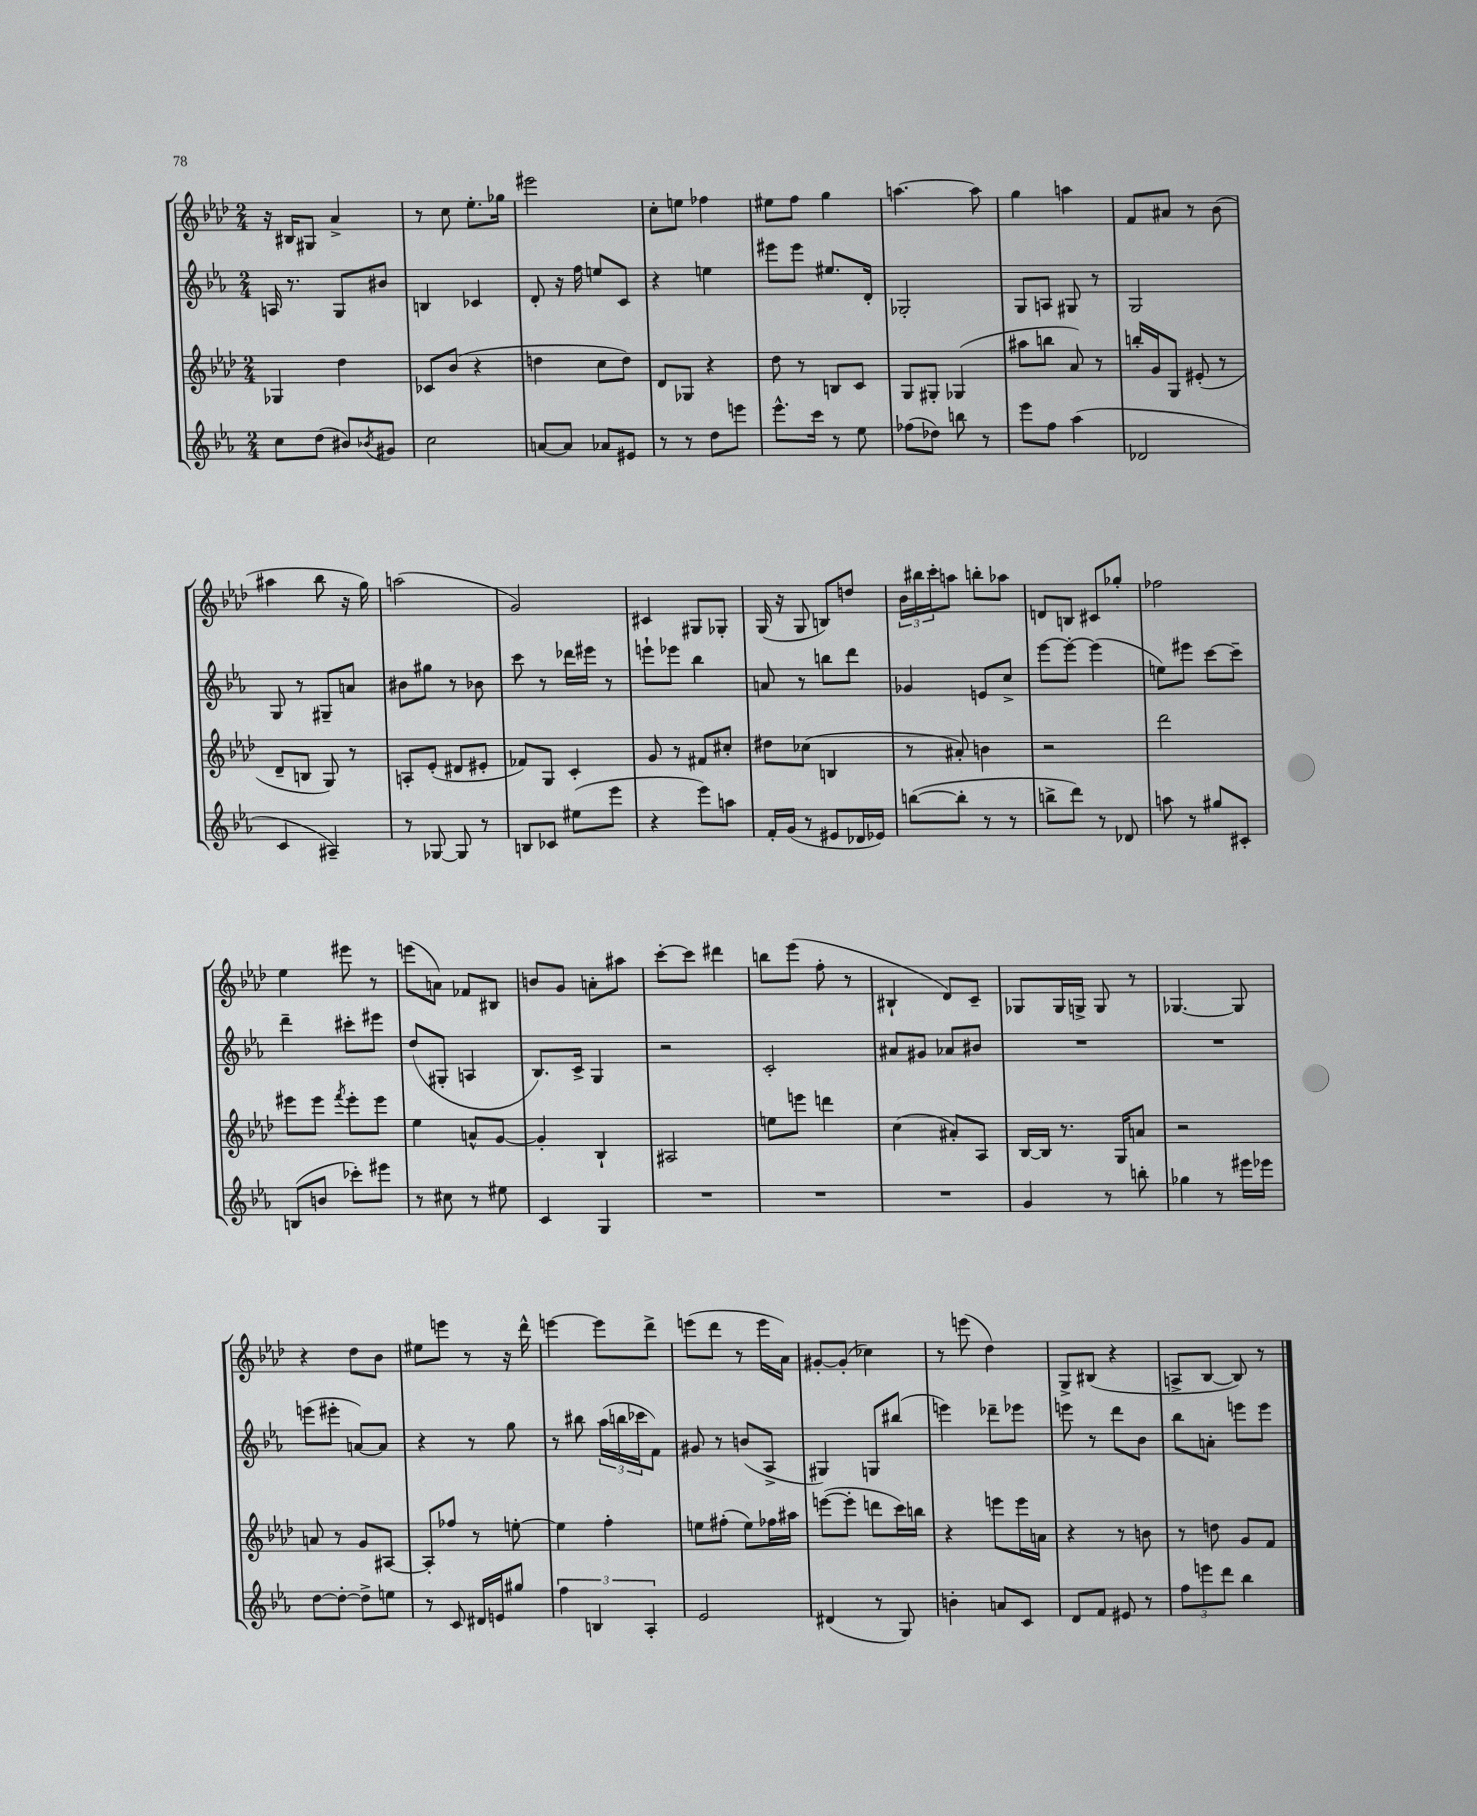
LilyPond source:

<<
\new StaffGroup <<
\new Staff = "s0" {
    \clef treble \key aes \major \numericTimeSignature \time 2/4
    r16 bis16 gis8 aes'4-> |
    r8 c''8 ees''8.-. ges''16 |
    eis'''2 |
    c''8-. e''8 fes''4 |
    eis''8 f''8 g''4 |
    a''4.~ a''8 |
    g''4 a''4 |
    f'8 ais'8 r8 bes'8( |
    ais''4 bes''8 r16 g''16) |
    a''2( |
    g'2) |
    cis'4 gis8 ges8-. |
    g16( r16 g8 b8) d''8 |
    \tuplet 3/2 { bes'16 bis''16 c'''16-. } a''8 b''8-. aes''8 |
    d'8 b8 cis'8 ges''8-. |
    fes''2 |
    ees''4 eis'''8 r8 |
    e'''8( a'8) fes'8 bis8 |
    b'8 g'8 a'8-. ais''8 |
    c'''8~-. c'''8 dis'''4 |
    b''8 ees'''8( f''8-. r8 |
    bis4-! des'8) c'8-- |
    ges8 ges16 g16-> g8 r8 |
    ges4.~ ges8 |
    r4 des''8 bes'8 |
    eis''8 e'''8 r8 r16 des'''16-^ |
    e'''4~ e'''8 des'''8-> |
    e'''8( des'''8 r8 e'''16 aes'16) |
    gis'8~-. gis'8-.( ces''4) |
    r8 e'''8( des''4) |
    g8-> bis8( r4 |
    a8-> bes8~ bes8) r8 \bar "|." |
}
\new Staff = "s1" {
    \clef treble \key ees \major \numericTimeSignature \time 2/4
    a16 r8. g8 bis'8 |
    b4 ces'4 |
    d'8-. r16 f''16 e''8 c'8 |
    r4 e''4 |
    eis'''8 eis'''8 eis''8. d'16-. |
    ges2-. |
    g8 a8 gis8 r8 |
    g2 |
    g8 r8 gis8-- a'8 |
    bis'8 gis''8 r8 bes'8 |
    c'''8 r8 des'''16 eis'''16 r8 |
    e'''8-! ees'''8 bes''4 |
    a'8 r8 b''8 d'''8 |
    ges'4 e'8 c''8-> |
    ees'''8~ ees'''8~-. ees'''4( |
    e''8) eis'''8 c'''8~ c'''8-- |
    d'''4-- cis'''8-. eis'''8 |
    d''8( gis8-. a4 |
    bes8.) c'16-> g4 |
    r2 |
    c'2-. |
    ais'8 gis'8 aes'8 bis'8 |
    R2 |
    R2 |
    e'''8( eis'''8-. a'8~) a'8 |
    r4 r8 g''8 |
    r8 bis''8 \tuplet 3/2 { aes''16( b''16 ces'''16 } f'8) |
    gis'8 r8 b'8( aes8-> |
    gis4) g8 bis''8( |
    e'''4) des'''8-- ees'''8 |
    e'''8 r8 d'''8 bes'8 |
    bes''8 a'8-. e'''8 e'''8 \bar "|." |
}
\new Staff = "s2" {
    \clef treble \key aes \major \numericTimeSignature \time 2/4
    ges4 des''4 |
    ces'8 bes'8( r4 |
    d''4 c''8 d''8) |
    des'8 ges8 r4 |
    des''8 r8 b8 c'8 |
    g8 gis8-. ges4( |
    ais''8 b''8 aes'8) r8 |
    b''16-. g'16 g8 eis'8-.( r8 |
    des'8-- b8 g8) r8 |
    a8-. ees'8-.( dis'8 eis'8-. |
    fes'8) g8 c'4-. |
    g'8 r8 fis'8 cis''8-. |
    dis''8 ces''8( b4 |
    r8 ais'8-.) b'4 |
    r2 |
    des'''2 |
    eis'''8 eis'''8 \acciaccatura { f'''8 } eis'''8-. eis'''8 |
    ees''4 a'8-^ g'8~ |
    g'4-. bes4-! |
    ais2 |
    e''8 e'''8 d'''4 |
    c''4( ais'8-.) aes8 |
    bes16~ bes16 r8. g16 a'8 |
    r2 |
    a'8 r8 g'8 ais8~ |
    ais8-. fes''8 r8 e''8~-. |
    e''4 f''4-. |
    e''8 fis''8-.( e''8) fes''16 ais''16 |
    e'''8~( e'''8-. d'''8 c'''16) b''16 |
    r4 e'''8 e'''16 a'16 |
    r4 r8 b'8 |
    r8 d''8 g'8 f'8 \bar "|." |
}
\new Staff = "s3" {
    \clef treble \key ees \major \numericTimeSignature \time 2/4
    c''8 d''8( bis'8) \acciaccatura { bes'8 } gis'8 |
    c''2 |
    a'8~ a'8 aes'8 eis'8 |
    r8 r8 d''8 e'''8 |
    ees'''8.-^ c'''16 r8 ees''8 |
    fes''8( des''8) b''8 r8 |
    ees'''8 f''8 aes''4( |
    des'2 |
    c'4 ais4--) |
    r8 ges8~ ges8 r8 |
    b8 ces'8 eis''8( ees'''8 |
    r4 ees'''8) a''8 |
    f'16-. g'16( r8 eis'8 des'16 ees'16) |
    b''8~( b''8-. r8 r8 |
    b''8-> d'''8) r8 des'8 |
    a''8 r8 gis''8 cis'8-. |
    b8( b'8 ces'''8-.) eis'''8 |
    r8 cis''8 r8 eis''8 |
    c'4 g4 |
    R2 |
    R2 |
    R2 |
    g'4 r8 b''8-. |
    ges''4 r8 eis'''16 ees'''16 |
    d''8~ d''8~-. d''8-> e''8 |
    r8 c'8 dis'16 e'16 gis''8 |
    \tuplet 3/2 { f''4 b4 aes4-. } |
    ees'2 |
    dis'4( r8 g8) |
    b'4-. a'8 c'8 |
    d'8 f'8 eis'8 r8 |
    \tuplet 3/2 { f''8 e'''8 d'''8 } bes''4 \bar "|." |
}
>>
>>
\layout { \context { \Score \remove "Bar_number_engraver" } }
